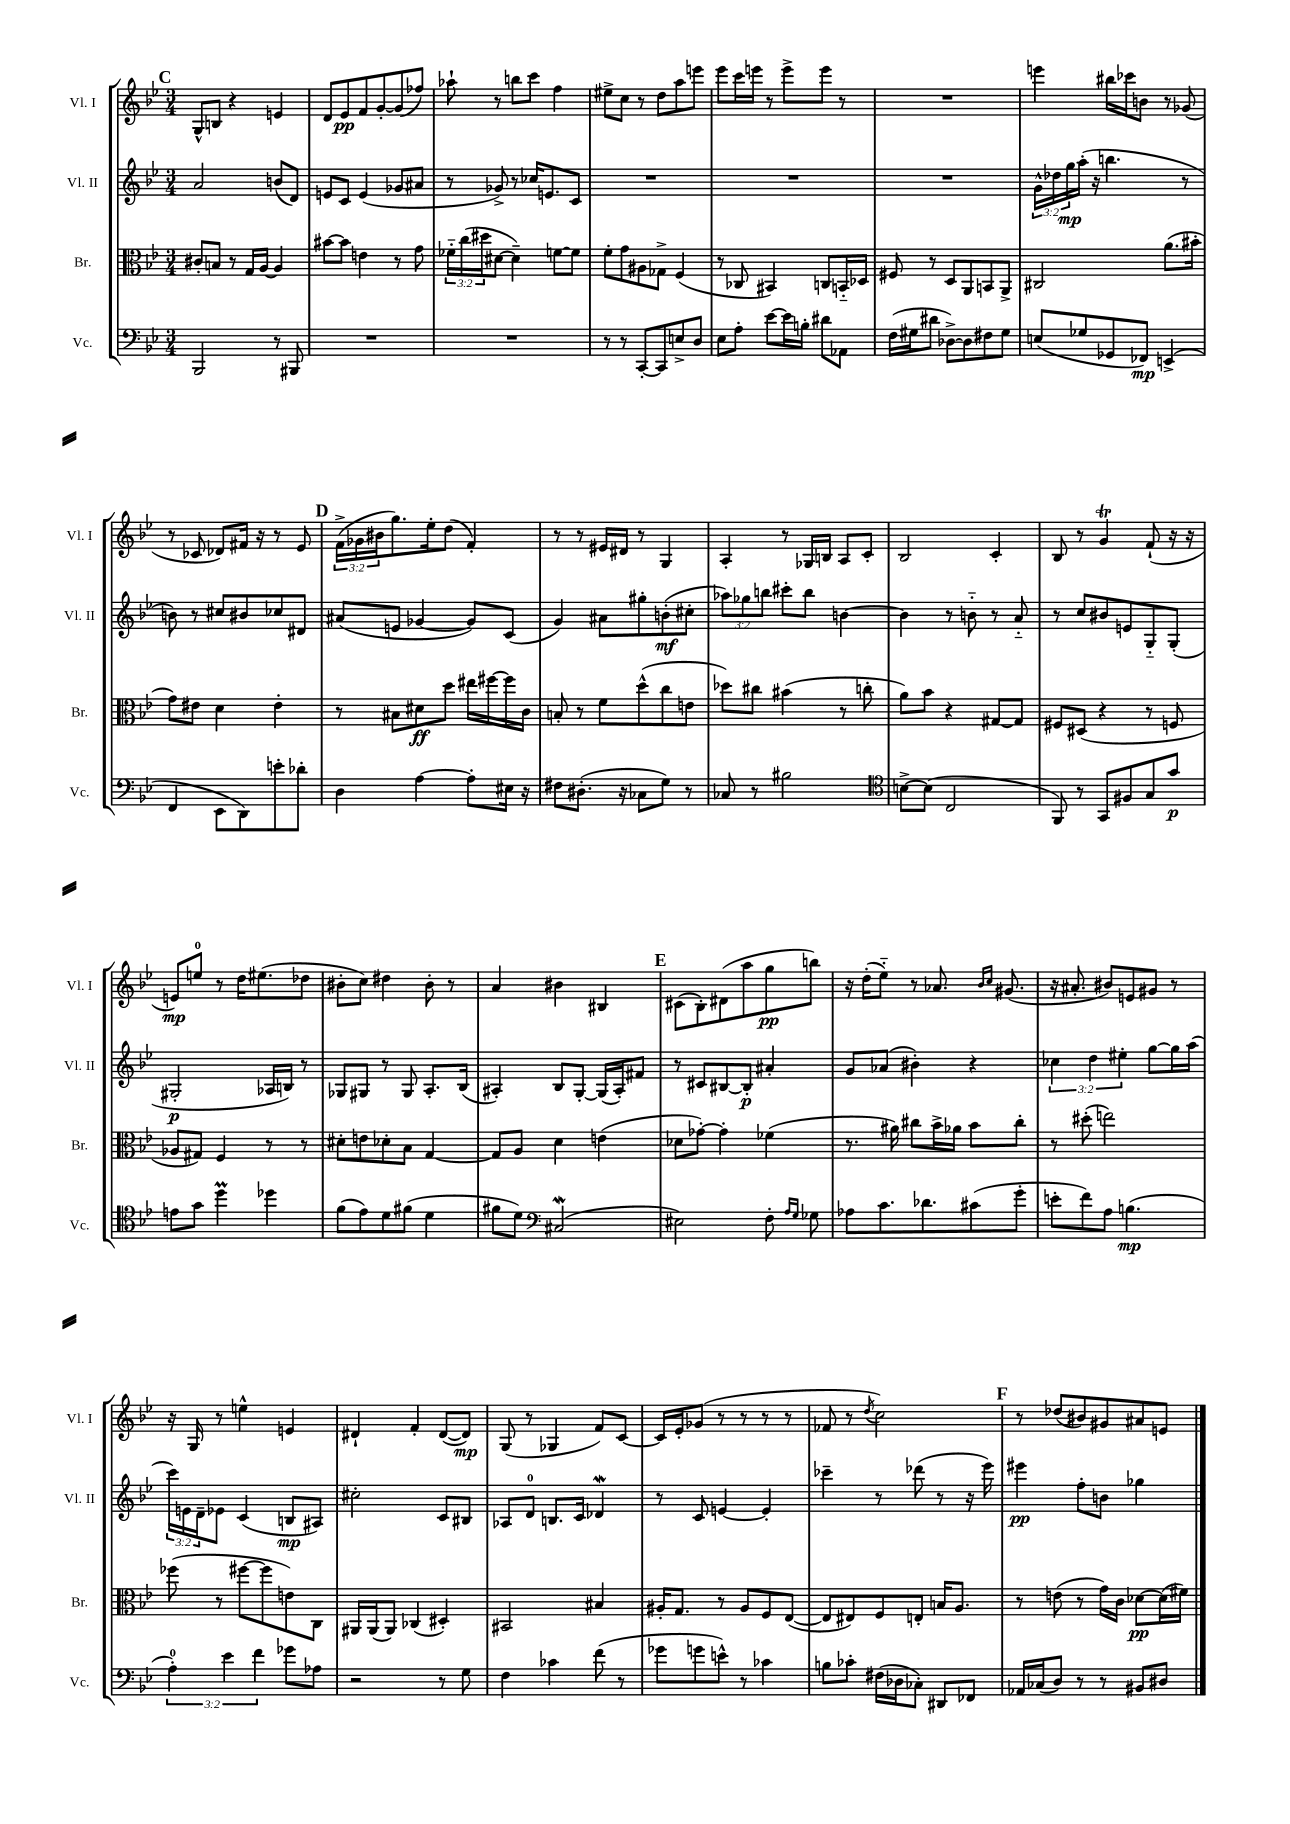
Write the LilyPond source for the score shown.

<<
\new StaffGroup <<
\new Staff = "s0" \with { instrumentName = "Vl. I" shortInstrumentName = "Vl. I" } {
    \clef treble \key bes \major \numericTimeSignature \time 3/4 \override Staff.TupletNumber.text = #tuplet-number::calc-fraction-text
    \mark \markup { \bold "C" } g8-^ b8 r4 e'4 |
    d'8 ees'8\pp f'8 g'8~-. g'8( fes''8) |
    aes''8-! r8 b''8 c'''8 f''4 |
    eis''8-> c''8 r8 d''8 a''8 e'''8 |
    ees'''8 c'''16 e'''16 r8 e'''8-> e'''8 r8 |
    R2. |
    e'''4 bis''16 ces'''16 b'8 r8 ges'8( |
    r8 ces'8 des'8) fis'16 r16 r8 ees'8 |
    \mark \markup { \bold "D" } \tuplet 3/2 { f'16->( ges'16 bis'16 } g''8.) ees''16-. d''8( f'4-.) |
    r8 r8 eis'16 dis'16 r8 g4 |
    a4-. r8 ges16 b16 a8 c'8-. |
    bes2 c'4-. |
    bes8 r8 g'4\trill f'8-!( r16 r16 |
    e'8\mp) e''8-0 r8 d''16 eis''8.( des''8 |
    bis'8-. c''8) dis''4 bis'8-. r8 |
    a'4 bis'4 bis4 |
    \mark \markup { \bold "E" } cis'8( bes8-.) dis'8( a''8 g''8\pp b''8) |
    r16 d''16-.( ees''8-_) r8 aes'8. \grace { bes'16 c''16 } gis'8.( |
    r16 ais'8.-. bis'8) e'8 gis'8 r8 |
    r16 g16 r8 e''4-^ e'4 |
    dis'4-! f'4-. dis'8~( dis'8\mp) |
    g8( r8 ges4 f'8) c'8~ |
    c'16 ees'16-. ges'8( r8 r8 r8 r8 |
    fes'8 r8 \acciaccatura { d''8 } c''2) |
    \mark \markup { \bold "F" } r8 des''8( bis'8) gis'8 ais'8 e'8 \bar "|." |
}
\new Staff = "s1" \with { instrumentName = "Vl. II" shortInstrumentName = "Vl. II" } {
    \clef treble \key bes \major \numericTimeSignature \time 3/4 \override Staff.TupletNumber.text = #tuplet-number::calc-fraction-text
    \mark \markup { \bold "C" } a'2 b'8( d'8) |
    e'8 c'8 e'4( ges'8 ais'8 |
    r8 ges'8->) r8 ces''16 e'8. c'8 |
    R2. |
    R2. |
    R2. |
    \tuplet 3/2 { g'16-^ des''16 g''16\mp } a''16-.( r16 b''4. r8 |
    b'8) r8 cis''8 bis'8 ces''8 dis'8 |
    \mark \markup { \bold "D" } ais'8( e'8 ges'4~ ges'8) c'8( |
    g'4) ais'8 gis''8-. b'8-.\mf( cis''8-. |
    \tuplet 3/2 { aes''8) ges''8 b''8 } cis'''8-. b''8 b'4~ |
    b'4 r8 b'8-_ r8 a'8-_ |
    r8 c''8 bis'8 e'8 g8-_ g8-.( |
    gis2-.\p aes16 b16) r8 |
    ges8 gis8 r8 gis8 a8.-. bes16( |
    ais4-.) bes8 g8~-. g16( ais16-.) fis'8 |
    \mark \markup { \bold "E" } r8 cis'8 bis8~ bis8-.\p ais'4-. |
    g'8 aes'8( bis'4-.) r4 |
    \tuplet 3/2 { ces''4 d''4 eis''4-. } g''8~ g''16 a''16( |
    \tuplet 3/2 { c'''16) e'16 d'16-- } ees'8 c'4( b8\mp ais8) |
    cis''2-. c'8 bis8 |
    aes8 d'8-0 b8. c'16 des'4\mordent |
    r8 c'8 e'4~ e'4-. |
    ces'''4-- r8 des'''8( r8 r16 ees'''16) |
    \mark \markup { \bold "F" } eis'''4\pp f''8-. b'8 ges''4 \bar "|." |
}
\new Staff = "s2" \with { instrumentName = "Br." shortInstrumentName = "Br." } {
    \clef alto \key bes \major \numericTimeSignature \time 3/4 \override Staff.TupletNumber.text = #tuplet-number::calc-fraction-text
    \mark \markup { \bold "C" } cis'8-. b8 r8 g16 a16~ a4 |
    bis'8~ bis'8 e'4 r8 g'8 |
    \tuplet 3/2 { fes'16-_ c''16( dis''16 } dis'8~ dis'4--) f'8~ f'8 |
    f'8-. g'8 ais8 ges8-> f4( |
    r8 ces8 bis,4) c8 b,16-_ des16 |
    fis8 r8 d8 a,8 b,8 a,8-> |
    cis2 a'8.( bis'16-. |
    g'8) eis'8 d'4 eis'4-. |
    \mark \markup { \bold "D" } r8 bis8 dis'8\ff d''8 eis''16 fis''16~ fis''16 c'16 |
    b8-. r8 f'8 d''8-^( c''8 e'8 |
    des''8) cis''8 bis'4( r8 c''8-. |
    a'8) bes'8 r4 gis8~ gis8 |
    fis8 dis8( r4 r8 f8 |
    aes8 gis8) f4 r8 r8 |
    dis'8-. e'8 des'8-. bes8 g4~ |
    g8 a8 d'4 e'4( |
    \mark \markup { \bold "E" } des'8 ges'8~-.) ges'4-. fes'4( |
    r8. ais'16) cis''8 bes'16-> aes'16 bes'8 cis''8-. |
    r8 dis''8-.( e''2) |
    fes''8( r8 fis''8~ fis''8 e'8) c8 |
    ais,16 ais,16( ais,8) ces4( dis4-.) |
    bis,2 bis4 |
    ais16-. g8. r8 ais8 f8 ees8~( |
    ees8 eis8) f8 e8-. b16 a8. |
    \mark \markup { \bold "F" } r8 e'8( r8 g'16) c'16 des'8~\pp des'16( fis'16) \bar "|." |
}
\new Staff = "s3" \with { instrumentName = "Vc." shortInstrumentName = "Vc." } {
    \clef bass \key bes \major \numericTimeSignature \time 3/4 \override Staff.TupletNumber.text = #tuplet-number::calc-fraction-text
    \mark \markup { \bold "C" } bes,,2 r8 bis,,8 |
    R2. |
    R2. |
    r8 r8 c,8~-. c,8 e8-> d8 |
    ees8 a8-. ees'8~ ees'16 b16-. dis'8 aes,8 |
    f16( gis16 dis'8 des8~->) des8 fis8 gis8 |
    e8( ges8 ges,8 fes,8\mp) e,4->( |
    f,4 ees,8 d,8) e'8-. des'8-. |
    \mark \markup { \bold "D" } d4 a4~ a8-. eis16 r16 |
    fis8 dis8.-.( r16 ces8 g8) r8 |
    ces8 r8 bis2 |
    \clef tenor b8~-> b8( c2 |
    f,8) r8 g,8 fis8 g8 g'8\p |
    e'8 g'8 d''4\prall des''4 |
    f'8( ees'8) d'8 fis'8( d'4 |
    fis'8 d'8) \clef bass cis2\mordent( |
    \mark \markup { \bold "E" } eis2) f8-. \grace { a16 g16 } ges8 |
    aes8 c'8. des'8. cis'8( g'8-. |
    e'8-. f'8) a8 b4.\mp( |
    \tuplet 3/2 { a4-0-.) ees'4 f'4 } ges'8 aes8 |
    r2 r8 g8 |
    f4 ces'4 f'8( r8 |
    ges'8 g'8 e'8-^) r8 ces'4 |
    b8 ces'8-. fis16( des16 ces8-.) dis,8 fes,8 |
    \mark \markup { \bold "F" } aes,16 ces16( d8) r8 r8 bis,8 dis8 \bar "|." |
}
>>
>>
\layout { \context { \Score \remove "Bar_number_engraver" } }
